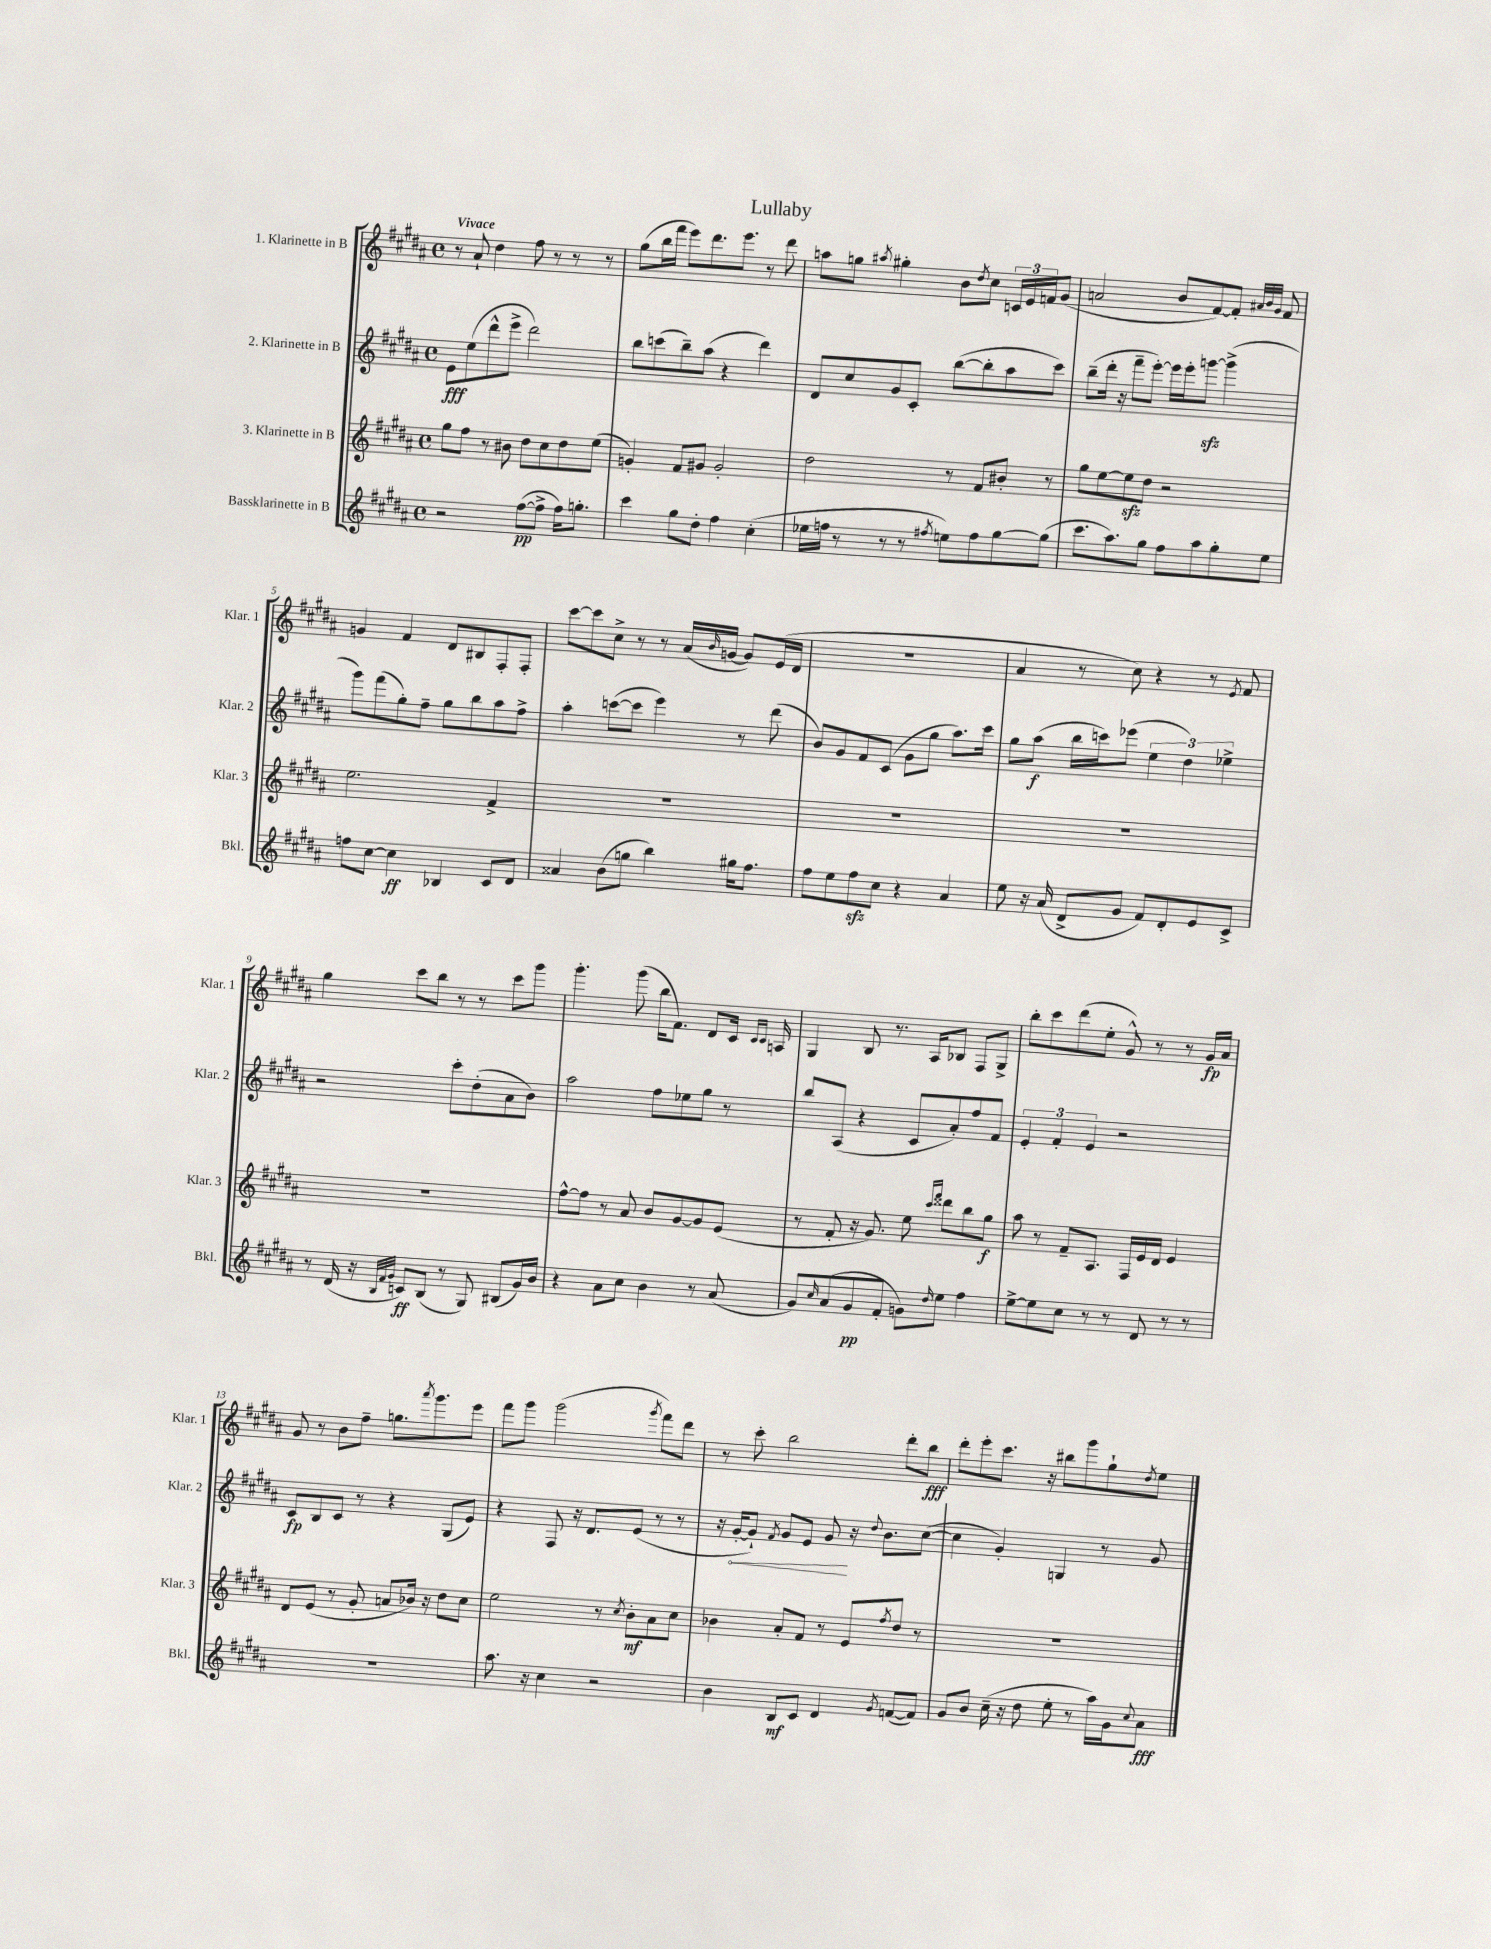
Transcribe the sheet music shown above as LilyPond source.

\header { title = "Lullaby" }
<<
\new StaffGroup <<
\new Staff = "s0" \with { instrumentName = "1. Klarinette in B" shortInstrumentName = "Klar. 1" } {
    \clef treble \key b \major \defaultTimeSignature \time 4/4 \tempo "Vivace"
    r8 ais'8-! dis''4 fis''8 r8 r8 r8 |
    gis''8( b''16 fis'''16 e'''8) dis'''8. e'''8. r8 dis'''8 |
    a''8 g''8 \acciaccatura { ais''8 } gis''4-. b'8 \acciaccatura { dis''8 } cis''8 \tuplet 3/2 { c'16 e'16 f'16 } gis'8( |
    a'2 b'8 fis'8~) fis'8-. \grace { ais'32 b'32 gis'32 } fis'8 |
    g'4 fis'4 dis'8 bis8 fis8-. fis8-. |
    cis'''8~ cis'''8 cis''8-> r8 r8 ais'16( \grace { b'16 } g'16~ g'8) e'16( dis'16 |
    R1 |
    ais'4 r8 cis''8) r4 r8 \acciaccatura { e'8 } fis'8 |
    gis''4 cis'''8 b''8 r8 r8 cis'''8 gis'''8 |
    gis'''4.-. gis'''8( b''16 fis'8.) dis'8 cis'16 \grace { cis'16 cis'16 } a16 |
    gis4 b8 r8. ais16 bes8 fis8 gis8-> |
    b''8-. cis'''8 dis'''8( e''8-. gis'8-^) r8 r8 gis'16\fp ais'16 |
    gis'8 r8 b'8 fis''8-- g''8. \acciaccatura { ais'''8 } gis'''8. e'''8 |
    fis'''8 gis'''8 gis'''2( \acciaccatura { gis'''8 } fis'''8) dis'''8 |
    r8 cis'''8-. b''2 dis'''8-. b''8\fff |
    dis'''8-. e'''8-. cis'''8. r16 bis''8 gis'''8 gis''8-! \acciaccatura { dis''8 } e''8 \bar "|." |
}
\new Staff = "s1" \with { instrumentName = "2. Klarinette in B" shortInstrumentName = "Klar. 2" } {
    \clef treble \key b \major \defaultTimeSignature \time 4/4
    e'8\fff e''8( dis'''8-^ e'''8-> dis'''2) |
    b''8 c'''8( b''8--) ais''8( r4 dis'''4) |
    dis'8 cis''8 gis'8 cis'8-. b''8~( b''8-. ais''8 cis'''8) |
    b''8--( dis'''16-. r16 fis'''8-- e'''8~-.) e'''16 e'''16-. g'''8~\sfz g'''4->( |
    gis'''8) fis'''8( gis''8-.) fis''8-- gis''8 b''8 ais''8 fis''8-> |
    ais''4-. c'''8~( c'''8 e'''4) r8 dis'''8( |
    b'8) gis'8 fis'8 cis'8( gis'8 gis''8 ais''8.) cis'''16 |
    gis''8 ais''8\f( b''16 c'''16) ees'''8( \tuplet 3/2 { e''4 dis''4) ees''4-> } |
    r2 cis'''8-. dis''8-.( ais'8 b'8) |
    ais''2 fis''8 ees''8 gis''8 r8 |
    b''8 ais8( r4 cis'8 ais'8-.) fis''8 fis'8 |
    \tuplet 3/2 { e'4-. fis'4-. e'4 } r2 |
    cis'8\fp b8 cis'8 r8 r4 gis8( e'8) |
    r4 fis8 r16 dis'8. e'8( r8 r8 |
    r16 \once \override Hairpin.circled-tip = ##t gis'16~-.\< gis'8-!) \acciaccatura { fis'8 } gis'8 e'8 gis'8\! r16 \appoggiatura { dis''8 } b'8. cis''8~( |
    cis''4 gis'4-.) g4 r8 gis'8 \bar "|." |
}
\new Staff = "s2" \with { instrumentName = "3. Klarinette in B" shortInstrumentName = "Klar. 3" } {
    \clef treble \key b \major \defaultTimeSignature \time 4/4
    gis''8 fis''8 r8 bis'8 dis''8 cis''8 dis''8 e''8( |
    g'4-.) fis'8 gis'8 gis'2-. |
    dis''2 r8 fis'8 bis'8-. r8 |
    gis''8 e''8~ e''8\sfz dis''8 r2 |
    e''2. fis'4-> |
    R1 |
    R1 |
    R1 |
    R1 |
    fis''8~-^ fis''8 r8 ais'8 b'8 gis'8~ gis'8 e'8( |
    r8 fis'8-. r16 gis'8.) e''8 \grace { cis'''16 fis'''16 } disis'''8 b''8 gis''8\f |
    ais''8 r8 fis'8-- ais8. fis16 e'16 dis'16 e'4 |
    dis'8 e'8( r8 gis'8-. a'8 bes'16) r16 dis''8 cis''8 |
    e''2 r8 \acciaccatura { cis''8 } b'8-.\mf ais'8 cis''8 |
    bes'4 ais'8-. fis'8 r8 e'8 \acciaccatura { fis''8 } dis''8 r8 |
    R1 \bar "|." |
}
\new Staff = "s3" \with { instrumentName = "Bassklarinette in B" shortInstrumentName = "Bkl." } {
    \clef treble \key b \major \defaultTimeSignature \time 4/4
    r2 fis''8~\pp( fis''8-> fis''16) g''8.-. |
    cis'''4 gis''8 dis''8-. fis''4 cis''4-.( |
    ees''16 f''16 r8 r8 r8 \acciaccatura { fis''8 } e''8) fis''8 gis''8~ gis''8( |
    cis'''8. ais''8.) gis''8 fis''8 ais''8 gis''8-. e''8 |
    f''8 cis''8~ cis''4\ff bes4 cis'8 dis'8 |
    aisis'4 b'8( g''8 b''4) gis''16 fis''8. |
    fis''8 e''8 fis''8\sfz cis''8 r4 ais'4 |
    e''8 r16 ais'16( dis'8-> gis'8 fis'8) dis'8-. e'8 cis'8-> |
    r8 dis'16( r16 \grace { b32 fis'32 gis'32 } c'8\ff) b8( r8 gis8) bis8( gis'16) b'16 |
    r4 ais'8 cis''8 b'4 r8 ais'8( |
    gis'8) \grace { cis''16 } ais'8( gis'8\pp fis'8-. g'8) \grace { dis''16 } e''8 fis''4 |
    e''8~-> e''8 cis''8 r8 r8 dis'8 r8 r8 |
    R1 |
    ais''8. r16 cis''4 r2 |
    b'4 b8\mf cis'8 dis'4 \acciaccatura { gis'8 } f'8~( f'8) |
    gis'8 b'8 cis''16--( r16 dis''8 e''8-. r8 ais''16) gis'16 \appoggiatura { cis''8 } ais'8\fff \bar "|." |
}
>>
>>
